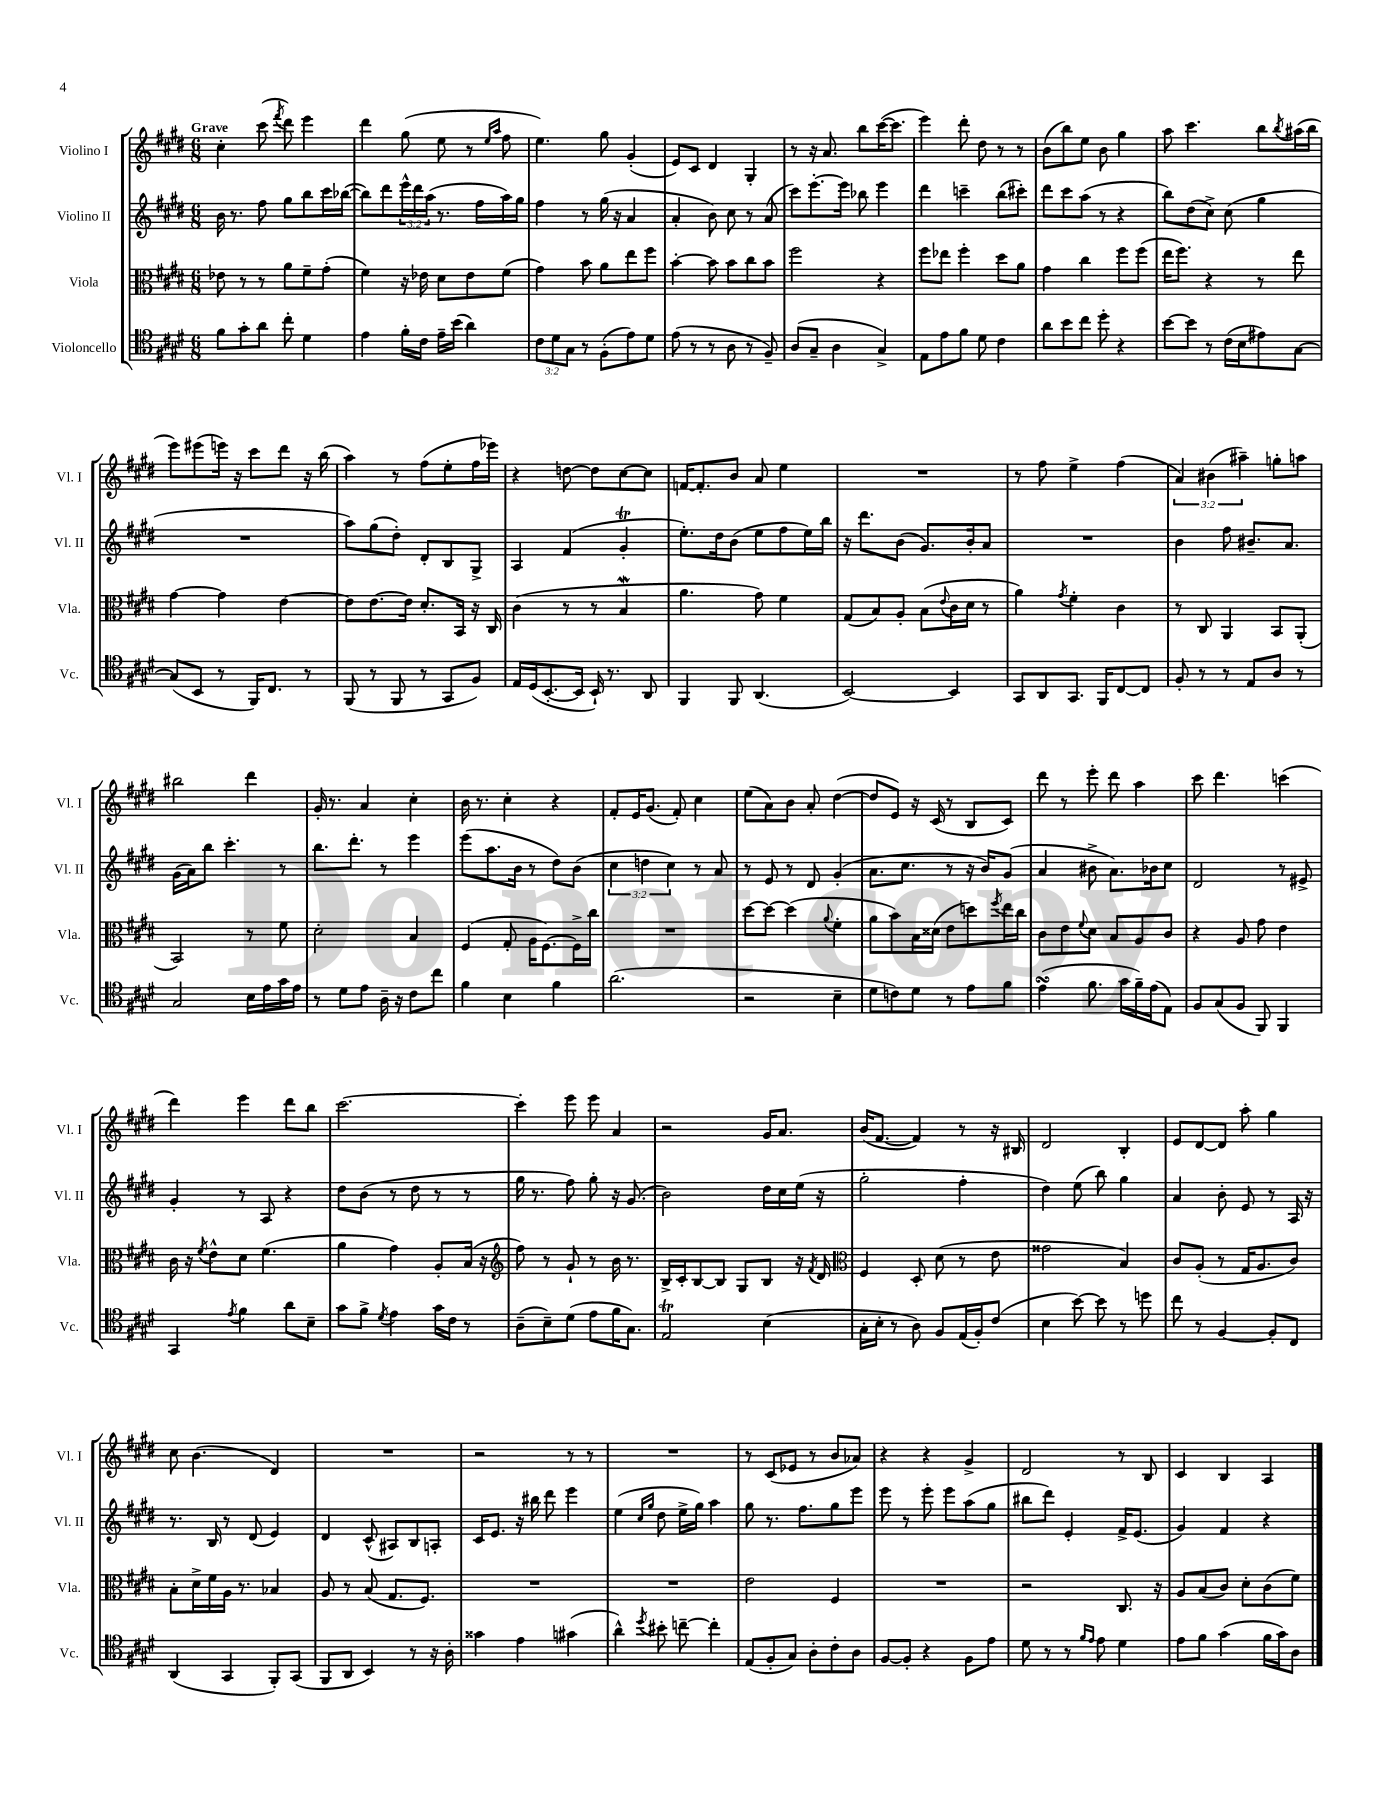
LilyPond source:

<<
\new StaffGroup <<
\new Staff = "s0" \with { instrumentName = "Violino I" shortInstrumentName = "Vl. I" } {
    \clef treble \key e \major \numericTimeSignature \time 6/8 \override Staff.TupletNumber.text = #tuplet-number::calc-fraction-text \tempo "Grave"
    cis''4-. cis'''8( \acciaccatura { fis'''8 } dis'''8) e'''4 |
    dis'''4 gis''8( e''8 r8 \grace { e''16 a''16 } fis''8 |
    e''4.) gis''8 gis'4-.( |
    e'8) cis'8 dis'4 gis4-. |
    r8 r16 a'8. b''8 cis'''16~( cis'''8. |
    e'''4) dis'''8-. dis''8 r8 r8 |
    b'8( b''8) e''8 b'8 gis''4 |
    a''8 cis'''4. b''8 \acciaccatura { b''8 } ais''16( b''16 |
    e'''8) eis'''8( e'''16) r16 cis'''8 dis'''8 r16 b''16( |
    a''4) r8 fis''8( e''8-. fis''16 ees'''16) |
    r4 d''8~ d''8 cis''8~ cis''8 |
    f'16~ f'8.-. b'8 a'8 e''4 |
    R2. |
    r8 fis''8 e''4-> fis''4( |
    \tuplet 3/2 { a'4) bis'4( ais''4--) } g''8-. a''8 |
    bis''2 dis'''4 |
    gis'16-. r8. a'4 cis''4-. |
    b'16 r8. cis''4-. r4 |
    fis'8-. e'16 gis'8.( fis'8-.) cis''4 |
    e''8( a'8) b'8 a'8-. dis''4~( |
    dis''8 e'8) r16 cis'16( r8 b8 cis'8) |
    dis'''8 r8 e'''8-. dis'''8 a''4 |
    cis'''8 dis'''4. c'''4( |
    dis'''4) e'''4 dis'''8 b''8 |
    cis'''2.~ |
    cis'''4-. e'''8 e'''8 a'4 |
    r2 gis'16 a'8. |
    b'16( fis'8.~ fis'4) r8 r16 bis16 |
    dis'2 b4-. |
    e'8 dis'8~ dis'8 a''8-. gis''4 |
    cis''8 b'4.( dis'4) |
    R2. |
    r2 r8 r8 |
    R2. |
    r8 cis'8( ees'8 r8 b'8 aes'8) |
    r4 r4 gis'4-> |
    dis'2 r8 b8 |
    cis'4 b4 a4 \bar "|." |
}
\new Staff = "s1" \with { instrumentName = "Violino II" shortInstrumentName = "Vl. II" } {
    \clef treble \key e \major \numericTimeSignature \time 6/8 \override Staff.TupletNumber.text = #tuplet-number::calc-fraction-text
    b'16 r8. fis''8 gis''8 b''8 cis'''16 bes''16~( |
    bes''8) dis'''8 \tuplet 3/2 { e'''16-^ dis'''16 a''16( } r8. fis''16 a''16) gis''16 |
    fis''4 r8 gis''16( r16 a'4 |
    a'4-. b'8) cis''8 r8 a'8( |
    cis'''8) e'''8.~-. e'''16 bes''8 e'''4 |
    dis'''4 c'''4-- b''8( cis'''8-.) |
    dis'''8 cis'''8 a''8( r8 r4 |
    b''8) dis''8( cis''8->) cis''8( gis''4 |
    R2. |
    a''8) gis''8( dis''8-.) dis'8-. b8 gis8-> |
    a4 fis'4( gis'4-.\trill |
    e''8.-.) dis''16 b'8( e''8 fis''8 e''16) b''16 |
    r16 dis'''8. b'8( gis'8.) b'16-. a'8 |
    R2. |
    b'4 fis''8 bis'8.-- a'8. |
    gis'16( a'16) b''8 cis'''4.-. r8 |
    b''8. dis'''8.-. r8 e'''4 |
    e'''8( a''8. b'16 r8 dis''8) b'8( |
    \tuplet 3/2 { cis''4 d''4 cis''4) } r8 a'8 |
    r8 e'8 r8 dis'8 gis'4-.( |
    a'8. cis''8. r8 r16 b'16) gis'8( |
    a'4 bis'8-> a'8.) bes'16 cis''8 |
    dis'2 r8 eis'8-> |
    gis'4-. r8 a8 r4 |
    dis''8 b'8( r8 dis''8 r8 r8 |
    gis''16 r8. fis''8) gis''8-. r16 gis'8.( |
    b'2) dis''16 cis''16 e''16( r16 |
    gis''2-. fis''4-. |
    dis''4) e''8( b''8) gis''4 |
    a'4 b'8-. e'8 r8 a16 r16 |
    r8. b16 r8 dis'8( e'4) |
    dis'4 cis'8-^( ais8) b8 a8-. |
    cis'16 e'8. r16 bis''16 dis'''8 e'''4 |
    e''4( \grace { cis''16 gis''16 } dis''8 e''16-> gis''16) a''4 |
    gis''8 r8. fis''8. gis''8 e'''8 |
    e'''8 r8 e'''8-. e'''8 a''8( gis''8 |
    bis''8 dis'''8) e'4-. fis'16-> e'8.( |
    gis'4) fis'4 r4 \bar "|." |
}
\new Staff = "s2" \with { instrumentName = "Viola" shortInstrumentName = "Vla." } {
    \clef alto \key e \major \numericTimeSignature \time 6/8
    ees'8 r8 r8 a'8 fis'8-- gis'8-.( |
    fis'4) r16 ees'16 dis'8 ees'8 fis'8( |
    gis'4) b'8 a'8 e''8 fis''8 |
    b'4~-. b'8 b'8 cis''8 b'8 |
    fis''2 r4 |
    fis''8 ees''8 fis''4-. dis''8 a'8 |
    gis'4 cis''4 fis''8 fis''8( |
    e''16 fis''8.) r4 r8 e''8 |
    gis'4~ gis'4 e'4~ |
    e'8 e'8.~ e'16 dis'8.-. b,16 r16 cis16 |
    cis'4( r8 r8 b4\mordent |
    a'4. gis'8) fis'4 |
    gis8( b8) a8-. b8( \appoggiatura { e'8 } cis'16 dis'16 r8 |
    a'4) \acciaccatura { gis'8 } fis'4-. cis'4 |
    r8 cis8 a,4 b,8 a,8-.( |
    b,2) r8 fis'8 |
    dis'2-. b4 |
    fis4( gis8-. a16 fis8.~) fis16-> cis''16 |
    R2. |
    dis''8~ dis''8~ dis''4( \appoggiatura { a'8 } fis'4-. |
    a'8 b'8) b16 disis'16( e'8 d''8) \acciaccatura { fis''8 } e''16 cis''16 |
    cis'8 e'8 \appoggiatura { fis'8 } dis'8 b8 a8 cis'8 |
    r4 a8 gis'8 e'4 |
    cis'16 r16 \acciaccatura { fis'8 } e'8-^ dis'8 fis'4.( |
    a'4 gis'4) a8-. b16( r16 |
    \clef treble fis''8) r8 gis'8-! r8 b'16 r8. |
    b16-> cis'16-. b8~ b8 gis8 b8 r16 \acciaccatura { fis'8 } dis'16 |
    \clef alto fis4 dis8-. dis'8( r8 e'8 |
    gisis'2 b4) |
    cis'8 a8-.( r8 gis16 a8. cis'8) |
    b8-. dis'16-> fis'16 a16 r8. bes4 |
    a8 r8 b8( gis8. fis8.) |
    R2. |
    R2. |
    e'2 fis4 |
    R2. |
    r2 cis8. r16 |
    a8 b8( cis'8) dis'8-. cis'8( fis'8) \bar "|." |
}
\new Staff = "s3" \with { instrumentName = "Violoncello" shortInstrumentName = "Vc." } {
    \clef tenor \key e \major \numericTimeSignature \time 6/8 \override Staff.TupletNumber.text = #tuplet-number::calc-fraction-text
    fis'8 gis'8-. a'8 cis''8-. dis'4 |
    e'4 fis'16-. cis'16 e'16-- b'16( a'4) |
    \tuplet 3/2 { cis'8 dis'8 gis8 } r8 fis8-.( e'8) dis'8 |
    e'8( r8 r8 a8 r8 fis8--) |
    a8( gis8-- a4 gis4->) |
    e8 e'8 fis'8 dis'8 cis'4 |
    a'8 b'8 cis''8 dis''8-. r4 |
    b'8~ b'8 r8 cis'16( b16 eis'8) gis8~ |
    gis8( b,8 r8 fis,16) cis8. r8 |
    fis,8( r8 fis,8 r8 gis,8 fis8) |
    e16 dis16( b,8.~-. b,16 b,16-!) r8. a,8 |
    fis,4 fis,8 a,4.( |
    b,2~) b,4 |
    gis,8 a,8 gis,8. fis,16 cis8~ cis8 |
    fis8-. r8 r8 e8 a8 r8 |
    gis2 b16 e'16 gis'16 e'16 |
    r8 dis'8 e'8 a16-- r16 cis'8 cis''8 |
    fis'4 b4 fis'4 |
    a'2.( |
    r2 b4-- |
    dis'8 c'8) dis'8 r8 e'8 fis'8 |
    e'4\turn( fis'8. gis'16 fis'16--) e'16( e8) |
    fis8 gis8( fis8 fis,8) fis,4 |
    gis,4 \acciaccatura { e'8 } fis'4 a'8 b8-- |
    gis'8 fis'8-> \acciaccatura { dis'8 } e'4 gis'16 cis'16 r8 |
    a8--( b8--) dis'8( e'8 fis'16 gis8.) |
    e2\trill b4( |
    gis16-. b16-. r8 a8) fis8 e16( fis16-.) cis'8( |
    b4 b'8~) b'8 r8 d''8 |
    cis''8 r8 fis4~ fis8-. cis8 |
    a,4( gis,4 fis,8-.) gis,8( |
    fis,8 a,8 b,4) r8 r16 a16-. |
    gisis'4 e'4 gis'4( |
    a'4-^) \acciaccatura { dis''8 } bis'8-. c''8~-- c''4-. |
    e8( fis8-. gis8) a8-. cis'8-. a8 |
    fis8~ fis8-. r4 fis8 e'8 |
    dis'8 r8 r8 \grace { fis'16 e'16 } e'8 dis'4 |
    e'8 fis'8 gis'4( fis'16 gis'16) a8 \bar "|." |
}
>>
>>
\layout { \context { \Score \remove "Bar_number_engraver" } }
